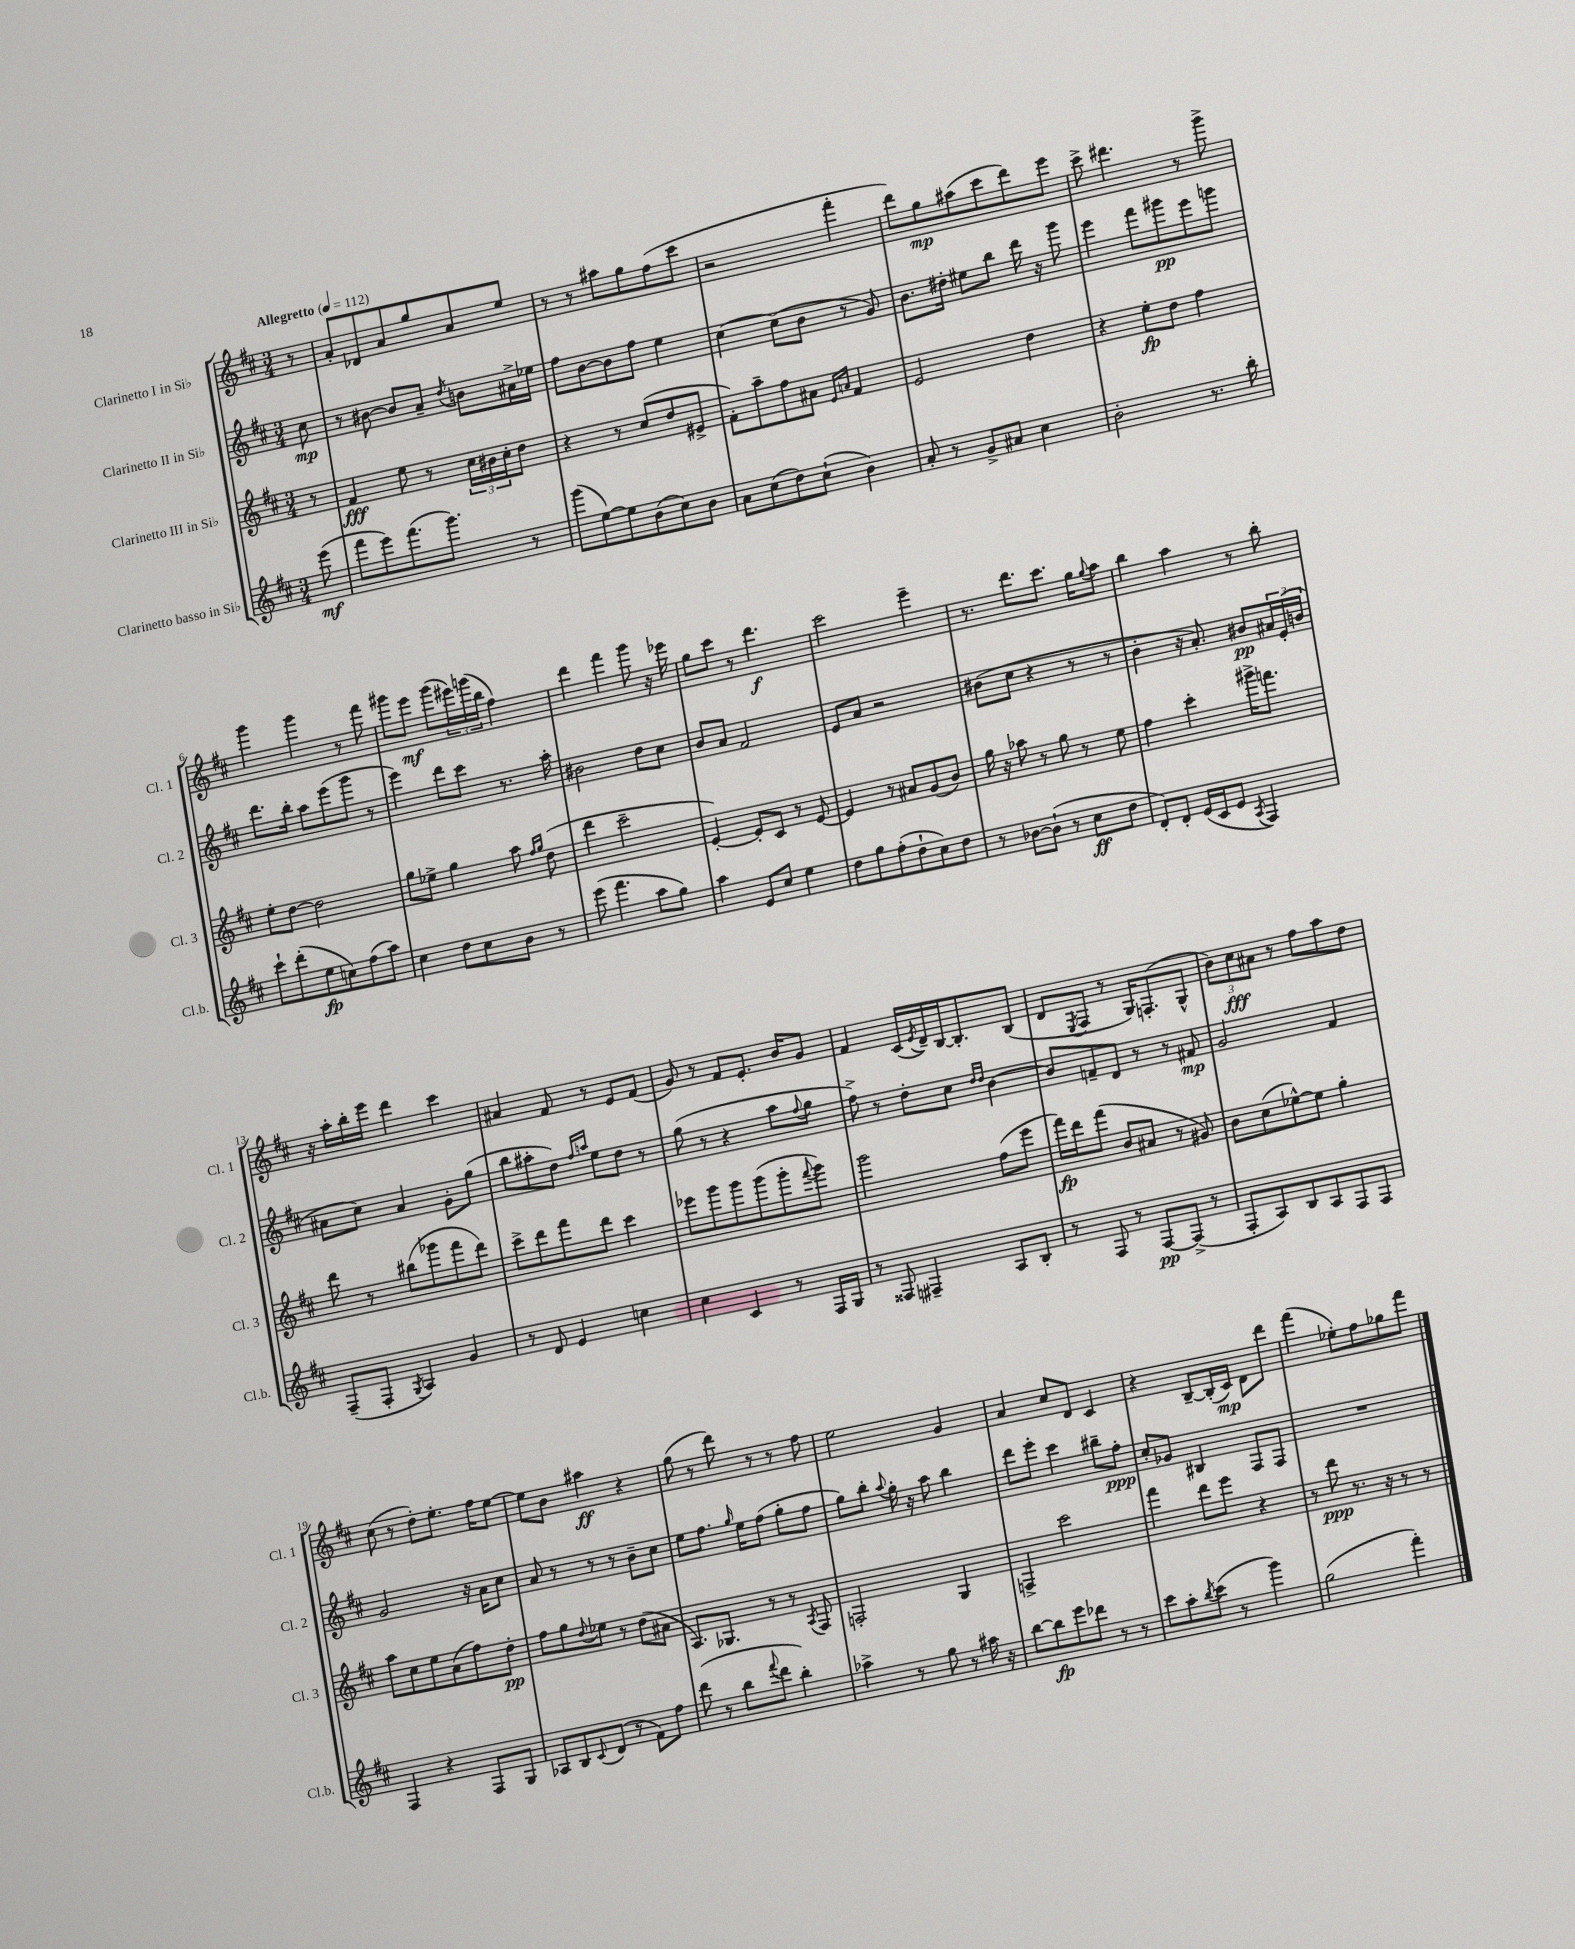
<<
\new StaffGroup <<
\new Staff = "s0" \with { instrumentName = "Clarinetto I in Sib" shortInstrumentName = "Cl. 1" } {
    \clef treble \key d \major \numericTimeSignature \time 3/4 \partial 8 \tempo "Allegretto" 4 = 112
    r8 |
    a'8-. des'8 a'8 g''8 a'8 e''8 |
    r8 r8 ais''8 g''8 fis''8( cis'''8 |
    r2 fis'''4-. |
    d'''8) g''8\mp ais''8( cis'''8 d'''8) e'''8 |
    cis'''8-> dis'''4. r8 g'''8-> |
    g'''4 g'''4 r8 fis'''8 |
    gis'''8 e'''8\mf gis'''8( \tuplet 3/2 { eis'''16) g'''16( b''16 } fis''4) |
    d'''4 fis'''4 g'''8 r16 ees'''16 |
    g''8 cis'''8 r8 d'''4.\f |
    cis'''2 e'''4-- |
    r8. d'''8. cis'''8. g''16 \appoggiatura { g''8 } a''8 |
    b''4 a''4 r8 b''8-. |
    r16 a''16-. b''16-. e'''16 d'''4 cis'''4 |
    ais'4 fis'8 r8 e'8 fis'8( |
    g'8) r8 fis'8 e'8.-. b'16 g'8 |
    fis'4 cis'16( \acciaccatura { e'8 } d'16--) b16~ b8.-. b8( |
    d'8 \acciaccatura { e8 } fis8 r8 g16) f8.-.( g8-^ |
    \tuplet 3/2 { b'8) cis''8\fff ais'8 } r8 fis''8 a''8 d''8 |
    cis''8( r8 d''8-.) e''8.-. fis''16 e''8~ |
    e''8 b'8 ais''4\ff r4 |
    g''8( r8 d'''8) r8 r8 fis''8 |
    e''2 g'4 |
    a'4 cis''8 d'8 cis'4 |
    r4 b8~-- b16-.( cis'16\mp) d'8 d'''8 |
    fis'''4( ees''8-.) fis''8 ges''8 fis'''8 \bar "|." |
}
\new Staff = "s1" \with { instrumentName = "Clarinetto II in Sib" shortInstrumentName = "Cl. 2" } {
    \clef treble \key d \major \numericTimeSignature \time 3/4 \partial 8
    cis''8\mp |
    r8 bis'8~ bis'8 a'8-- \acciaccatura { d''8 } b'8 ais'16-> ees''16 |
    fis''8 b'8~ b'8 fis''8 e''4 |
    cis''4~ cis''8( b'8 r8 g'8) |
    b'8. dis''16-. eis''8 b''8 d'''16 r16 g'''8 |
    e'''4 fis'''8 gis'''8\pp e'''8 g'''8 |
    d'''8. b''16-. a''8 e'''8( g'''8 r8 |
    e'''4) d'''8 cis'''8 r8. a''16-. |
    bis'2 d''8 cis''8 |
    b'8 a'8 fis'2 |
    e'8 a'8 r2 |
    bis'8( cis''8 r4 r8 r8 |
    b'4-. r16 a'8.-.) bis'8\pp \tuplet 3/2 { ais'16 e'16-.( b'16 } |
    ais'8 cis''8) ais'4 g'8-. g''8( |
    b''8 ais''8-. d''8) \grace { fis''16 a''16 } e''8 d''8 r8 |
    g''8( r8 r4 a''8 \appoggiatura { fis''8 } g''8 |
    fis''8->) r8 d''8-. cis''8 \grace { d''16 d''16 } b'4~ |
    b'8 f'8-- d'8 r8 r8 fis'8\mp |
    g'2 fis'4 |
    g'2 r16 a'16 cis''8 |
    a'8 r8 r8 r8 b'8-- cis''8 |
    e''8 fis''8. \grace { g''16 } e''16 fis''8( g''8-. fis''8 |
    g''8) b''8-. \appoggiatura { a''8 } g''16-. r16 a''8 b''4 |
    d'''8 e'''8-. cis'''4 bis''8-- fis''8-.\ppp |
    cis''8-. ges'8 bis4 fis8 fis8 |
    R2. \bar "|." |
}
\new Staff = "s2" \with { instrumentName = "Clarinetto III in Sib" shortInstrumentName = "Cl. 3" } {
    \clef treble \key d \major \numericTimeSignature \time 3/4 \partial 8
    r8 |
    fis'4\fff e''8 r8 \tuplet 3/2 { cis''16 bis'16 cis''16-. } d''8 |
    r4 r8 cis''8( d''8 eis'8-> |
    fis'8-.) a''8-- fis''8 ais'8 \grace { e'16 a'16 } fis'4 |
    e'2 d''4 |
    r4 e''8-.\fp d''8 fis''4 |
    e''8-. d''8~ d''2 |
    g''8 ees''8-> g''4 a''8 \grace { fis''16 g''16 } d''8( |
    d'''4 cis'''2-- |
    e'4~-.) e'8-. cis'8 r8 e'8~ |
    e'4 r8 ais'8 g'8( b'8) |
    g''16 r16 aes''8 r8 g''8 r8 e''8 |
    fis''4 cis'''4-. gis'''16-> f'''8. |
    d'''8 r8 bis''8( ges'''8 fis'''8 d'''8) |
    cis'''8-> d'''8 fis'''8 d'''8 cis'''4 |
    ees'''8 g'''8 g'''8 g'''8( g'''8-. \appoggiatura { fis'''8 } g'''8) |
    g'''2 fis''8( e'''8 |
    fis'''16\fp) d'''16 fis'''8( b'8 ais'8 r8 gis'8) |
    b'8 cis''8( ees''8~-^) ees''8 g''4-. |
    a''8 cis''8 e''8 a'8( fis''8) d''8-.\pp |
    fis''8 g''8 \appoggiatura { d''8 } ees''8 r8 d''8( ais'8 |
    a8.) ges8. r8 r8 \acciaccatura { a8 } fis8 |
    f2-. g4 |
    f4-> cis'''2 |
    fis'''4 d'''8 e'''8 r4 |
    r8 d'''8\ppp r8. r16 r8 r8 \bar "|." |
}
\new Staff = "s3" \with { instrumentName = "Clarinetto basso in Sib" shortInstrumentName = "Cl.b." } {
    \clef treble \key d \major \numericTimeSignature \time 3/4 \partial 8
    e'''8\mf( |
    fis'''8 e'''8) fis'''8.( g'''8.) r8 |
    g'''8( e''8~) e''8 b'8( cis''8) b'8 |
    a'8 cis''8( d''8) cis''8-!( b'4) |
    a'8-. r8 g'8-> ais'8 cis''4 |
    b'2-. r8. b''16-. |
    cis'''8-! d'''8-.( e''8\fp c''8) fis''8( a''8) |
    cis''4 d''8 cis''8 b'8 r8 |
    e'''8( fis'''4. a''8 g''8) |
    a''4 e'8 cis''8 e''4 |
    d''8 g''8 fis''8-.( d''8-! cis''8) d''8 |
    r8 bes'8~ bes'8-!( r8 cis''8\ff d''8 |
    d'8-.) d'8-. e'16( cis'16 e'8 \acciaccatura { a8 } fis4) |
    fis8--( fis8-. \acciaccatura { g8 } a4) g'4 |
    r8 d'8 e'4 c''4 |
    cis''4 cis'4 r8 fis16 g16 |
    r8 fisis8 fis4-- a8 b8-. |
    r8 fis8 r8 fis8~\pp fis8->( r8 |
    fis8-. a8) b8 a8 fis8 fis8 |
    fis4 r4 fis8 g8 |
    aes8 b8 \appoggiatura { cis'8 } d'8( r8 fis'8) fis''8 |
    d'''8( r8 b''8 \appoggiatura { fis'''8 } d'''8 b''4-.) |
    aes''4-> r8 g''8 r8 ais''16 r16 |
    b''8~ b''8\fp e'''8 des'''8 r8 r8 |
    cis'''8 a''8-. \acciaccatura { b''8 } cis'''8( r8 g'''4) |
    g''2( fis'''4-.) \bar "|." |
}
>>
>>
